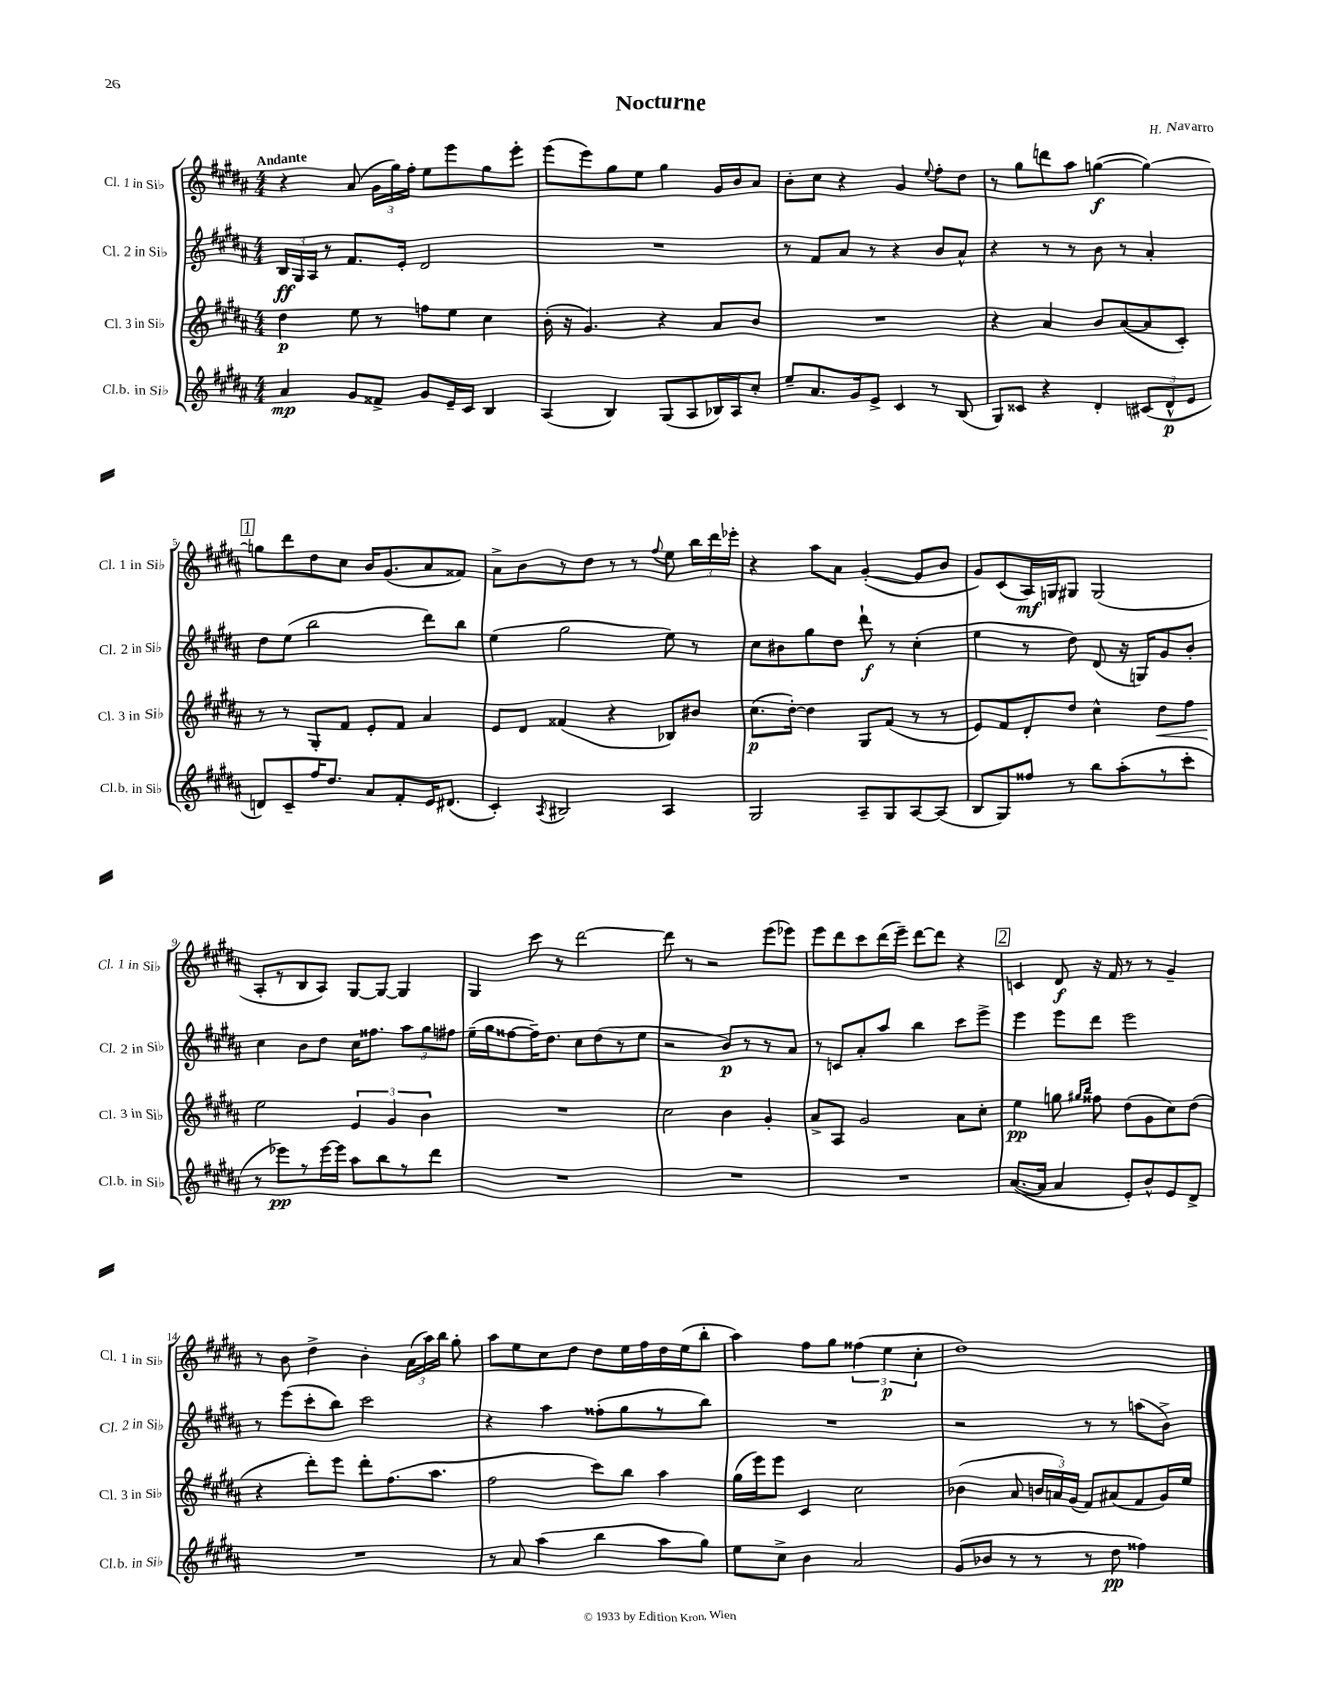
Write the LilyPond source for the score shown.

\header { title = "Nocturne" composer = "H. Navarro" }
<<
\new StaffGroup <<
\new Staff = "s0" \with { instrumentName = "Cl. 1 in Sib" shortInstrumentName = "Cl. 1 in Sib" } {
    \clef treble \key b \major \numericTimeSignature \time 4/4 \tempo "Andante"
    \autoBeamOff r4 ais'8( \tuplet 3/2 { gis'16[ gis''16) fis''16]-. } e''8[ e'''8 gis''8 e'''8]-. |
    e'''8[( e'''8) gis''8 e''8] gis''4 gis'16[ b'16 ais'8] |
    b'8[-. cis''8] r4 gis'4 \appoggiatura { e''8 } fis''8[-. dis''8] |
    r8 gis''8[ d'''8 ais''8] g''4~\f( g''4~) |
    \mark \markup { \box "1" } g''8[ dis'''8 dis''8 cis''8] b'16[ gis'8.( ais'8 fisis'8]) |
    ais'8[-> b'8 r8 dis''8] r8 r8 \appoggiatura { fis''8 } e''8 \tuplet 3/2 { b''16[ dis'''16 ees'''16]-. } |
    r4 ais''8[ ais'8] gis'4~-.( gis'8[ b'8] |
    gis'8[) cis'8( ais16\mf) g16 gis8] gis2( |
    ais8[-. r8 b8 ais8]) gis8[~ gis8]~ gis4 |
    gis4 cis'''8 r8 dis'''2~ |
    dis'''8 r8 r2 e'''8[( ees'''8]) |
    e'''8[ dis'''8 cis'''8 dis'''16( e'''16]--) dis'''8[~ dis'''8] r4 |
    \mark \markup { \box "2" } c'4 dis'8\f r16 fis'16 r8 r8 gis'4-- |
    r8 b'8 dis''4-> b'4-. \tuplet 3/2 { ais'16[( ais''16) b''16] } gis''8-. |
    ais''8[ e''8 cis''8 dis''8] dis''8[ e''16 fis''16 dis''16 e''16( b''8]-. |
    ais''4) fis''8[ gis''8] \tuplet 3/2 { fisis''4( e''4\p cis''4-. } |
    dis''1) \bar "|." |
}
\new Staff = "s1" \with { instrumentName = "Cl. 2 in Sib" shortInstrumentName = "Cl. 2 in Sib" } {
    \clef treble \key b \major \numericTimeSignature \time 4/4
    \autoBeamOff \tuplet 3/2 { b16[\ff gis16 ais16] } r8 fis'8.[ e'16]-. dis'2 |
    R1 |
    r8 fis'8[ ais'8] r8 r4 b'8[ ais'8]-^ |
    r4 r8 r8 b'8 r8 ais'4-. |
    \mark \markup { \box "1" } dis''8[ e''8]( b''2 dis'''8[) b''8] |
    e''4( gis''2 e''8) r8 |
    cis''8[ bis'8 gis''8 dis''8] dis'''8-!\f r8 cis''4-.( |
    e''4 r8 dis''8) dis'8( r16 g16[) gis'8 b'8]-. |
    cis''4 b'8[ dis''8] cis''16[ fisis''8.] \tuplet 3/2 { ais''8[ gis''8 fis''8] } |
    e''16[--( gis''16 fisis''8~ fisis''16--) dis''8.] cis''8[ dis''8( r8 e''8] |
    r2 b'8[\p) r8 r8 ais'8] |
    r8 c'8[ ais'8-. ais''8] b''4 cis'''8[ e'''8]-> |
    \mark \markup { \box "2" } e'''4 e'''8[ dis'''8] e'''2 |
    r8 e'''8[( cis'''8-. b''8]) cis'''2 |
    r4 ais''4 fisis''8[-.( gis''8 r8 b''8]) |
    R1 |
    r2 r8 r8 a''8[( b'8]->) \bar "|." |
}
\new Staff = "s2" \with { instrumentName = "Cl. 3 in Sib" shortInstrumentName = "Cl. 3 in Sib" } {
    \clef treble \key b \major \numericTimeSignature \time 4/4
    \autoBeamOff dis''4\p e''8 r8 f''8[ e''8] cis''4 |
    b'16-.( r16 gis'4.) r4 ais'8[ b'8] |
    R1 |
    r4 ais'4 b'8[ ais'8~( ais'8 cis'8]-.) |
    \mark \markup { \box "1" } r8 r8 gis8[-. fis'8] e'8[-. fis'8] ais'4 |
    e'8[ dis'8] fisis'4( r4 bes8[) bis'8] |
    cis''8.[\p( dis''16]~-.) dis''4 gis8[ fis'8]( r8 r8 |
    e'8[) fis'8 dis'8-. dis''8] cis''4-^ dis''8[\< fis''8] |
    e''2\! \tuplet 3/2 { e'4 gis'4 b'4 } |
    R1 |
    cis''2 b'4 gis'4-. |
    ais'8[-> ais8] gis'2 ais'8[ cis''8]-. |
    \mark \markup { \box "2" } e''4\pp g''8 \grace { gis''16[ b''16] } fisis''8 dis''8[( gis'8 cis''8) dis''8]( |
    r4 dis'''8[-.) e'''8] dis'''8[-. fis''8.( ais''8.] |
    fis''2 cis'''8[) b''8] ais''4 |
    gis''16[( e'''16) e'''8] cis'4 cis''2 |
    bes'4( ais'8 \tuplet 3/2 { b'16[ a'16) gis'16]( } fis'8[) ais'8( fis'8 gis'16) e''16] \bar "|." |
}
\new Staff = "s3" \with { instrumentName = "Cl.b. in Sib" shortInstrumentName = "Cl.b. in Sib" } {
    \clef treble \key b \major \numericTimeSignature \time 4/4
    \autoBeamOff ais'4\mp gis'8[ fisis'8]-> gis'8[ e'16-- cis'16] b4 |
    ais4( b4) gis8[( ais8 bes16) ais16 cis''8]-. |
    e''8[-- ais'8. gis'16 e'8]-> cis'4 r8 b8( |
    gis8[) cisis'8] r4 dis'4-. \tuplet 3/2 { cis'8[( dis'8-^\p e'8] } |
    \mark \markup { \box "1" } d'8[) cis'8-- fis''16 dis''8.] ais'8[ fis'8-. e'16 dis'8.]( |
    cis'4-.) \acciaccatura { ais8 } bis2 ais4 |
    gis2 ais8[-- gis8 ais8~ ais8]( |
    b8[ gis8) fisis''8] r8 b''8[ ais''8-.( r8 cis'''8]-. |
    r8 ees'''8[\pp) r8 ees'''16~ ees'''16] ais''8[ b''8 r8 dis'''8] |
    R1 |
    R1 |
    R1 |
    \mark \markup { \box "2" } ais'8.[~( ais'16] ais'4 e'8[-.) b'8-^ e'8 dis'8]-> |
    R1 |
    r8 ais'8 ais''4( b''4 ais''8[ gis''8]) |
    e''8[ cis''8]-> b'4 ais'2 |
    gis'8[( bes'8] r8 r8 r8 dis''8\pp fisis''4) \bar "|." |
}
>>
>>
